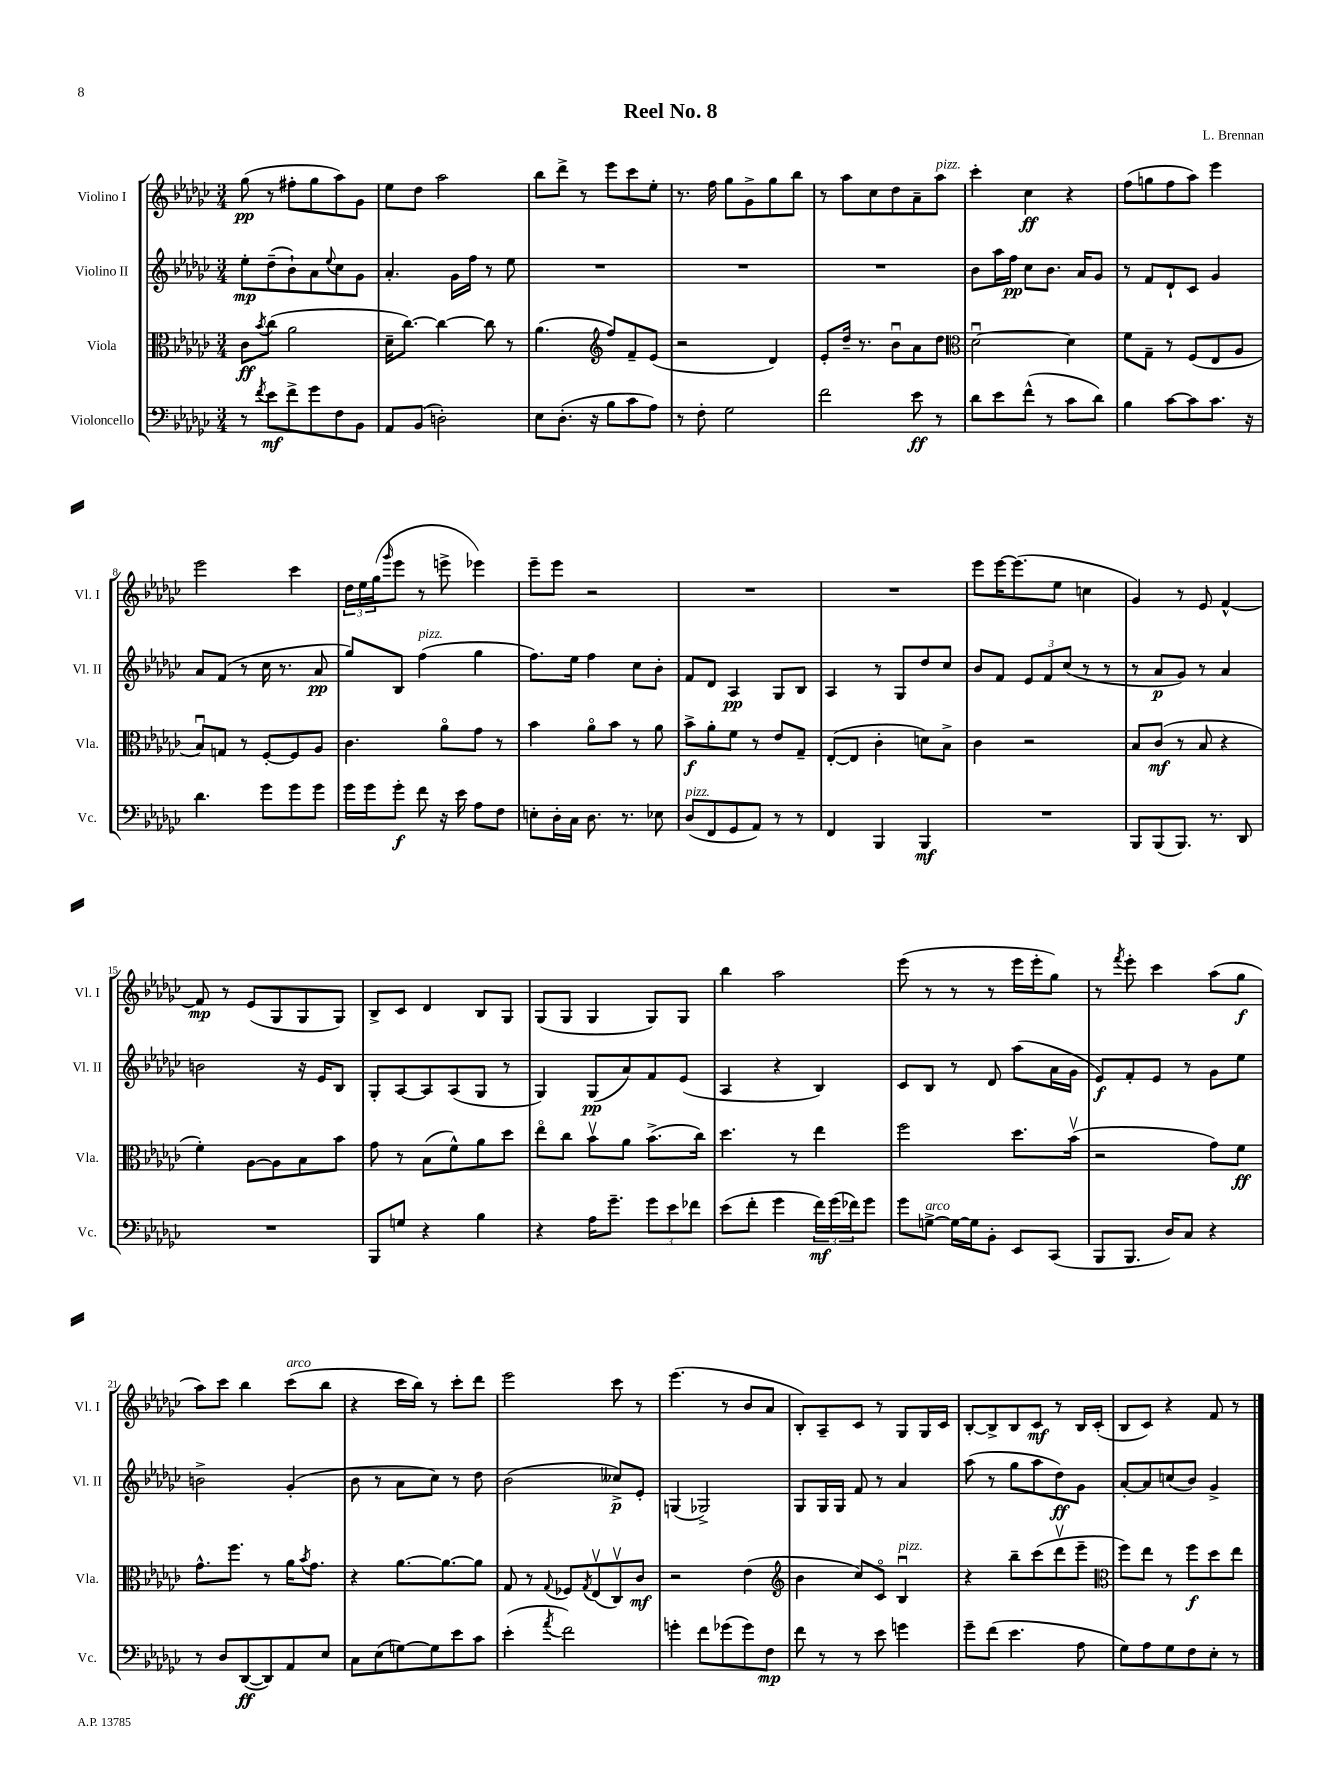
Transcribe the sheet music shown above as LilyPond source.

\header { title = "Reel No. 8" composer = "L. Brennan" }
<<
\new StaffGroup <<
\new Staff = "s0" \with { instrumentName = "Violino I" shortInstrumentName = "Vl. I" } {
    \clef treble \key ges \major \numericTimeSignature \time 3/4
    ges''8\pp( r8 fis''8-. ges''8 aes''8) ges'8 |
    ees''8 des''8 aes''2 |
    bes''8 des'''8-> r8 ees'''8 ces'''8 ees''8-. |
    r8. f''16 ges''8 ges'8-> ges''8 bes''8 |
    r8 aes''8 ces''8 des''8 aes'8-- aes''8^\markup { \italic "pizz." } |
    ces'''4-. ces''4\ff r4 |
    f''8( g''8 f''8 aes''8) ees'''4 |
    ees'''2 ces'''4 |
    \tuplet 3/2 { des''16 ees''16 ges''16( } \grace { ges'''16 } ees'''8 r8 e'''8-> ees'''4) |
    ees'''8-- ees'''8 r2 |
    R2. |
    R2. |
    ees'''8 ees'''16~ ees'''8.( ees''8 c''4 |
    ges'4) r8 ees'8 f'4~-^ |
    f'8\mp r8 ees'8( ges8 ges8 ges8) |
    bes8-> ces'8 des'4 bes8 ges8 |
    ges8( ges8 ges4 ges8) ges8 |
    bes''4 aes''2 |
    ees'''8( r8 r8 r8 ees'''16 ees'''16-. ges''8) |
    r8 \acciaccatura { f'''8 } ees'''8-. ces'''4 aes''8( ges''8\f |
    aes''8) ces'''8 bes''4 ces'''8^\markup { \italic "arco" }( bes''8 |
    r4 ces'''16 bes''16) r8 ces'''8-. des'''8 |
    ees'''2 ces'''8 r8 |
    ees'''4.( r8 bes'8 aes'8 |
    bes8-.) aes8-- ces'8 r8 ges8 ges16 ces'16 |
    bes8~-. bes8-> bes8 ces'8\mf r8 bes16 ces'16-.( |
    bes8 ces'8) r4 f'8 r8 \bar "|." |
}
\new Staff = "s1" \with { instrumentName = "Violino II" shortInstrumentName = "Vl. II" } {
    \clef treble \key ges \major \numericTimeSignature \time 3/4
    ees''8-.\mp des''8--( bes'8-!) aes'8 \appoggiatura { ees''8 } ces''8 ges'8 |
    aes'4.-. ges'16 f''16 r8 ees''8 |
    R2. |
    R2. |
    R2. |
    bes'8 aes''16 f''16\pp ces''8 bes'8. aes'16 ges'8 |
    r8 f'8 des'8-! ces'8 ges'4 |
    aes'8 f'8( r8 ces''16 r8. aes'8\pp |
    ges''8) bes8 f''4^\markup { \italic "pizz." }( ges''4 |
    f''8.) ees''16 f''4 ces''8 bes'8-. |
    f'8 des'8 aes4\pp ges8 bes8 |
    aes4 r8 ges8 des''8 ces''8 |
    bes'8 f'8 \tuplet 3/2 { ees'8 f'8 ces''8( } r8 r8 |
    r8 aes'8\p ges'8) r8 aes'4 |
    b'2 r16 ees'16 bes8 |
    ges8-. aes8~ aes8 aes8( ges8 r8 |
    ges4) ges8\pp( aes'8) f'8 ees'8( |
    aes4 r4 bes4) |
    ces'8 bes8 r8 des'8 aes''8( aes'16 ges'16 |
    ees'8\f) f'8-. ees'8 r8 ges'8 ees''8 |
    b'2-> ges'4-.( |
    bes'8 r8 aes'8 ces''8) r8 des''8 |
    bes'2( ceses''8->\p) ees'8-. |
    g4( ges2->) |
    ges8 ges16 ges16 f'8 r8 aes'4 |
    aes''8( r8 ges''8 aes''8 des''8\ff) ges'8 |
    aes'8~-. aes'8 c''8( bes'8) ges'4-> \bar "|." |
}
\new Staff = "s2" \with { instrumentName = "Viola" shortInstrumentName = "Vla." } {
    \clef alto \key ges \major \numericTimeSignature \time 3/4
    ces'8\ff \acciaccatura { bes'8 } ces''8( aes'2 |
    des'16-- ces''8.~) ces''4~ ces''8 r8 |
    aes'4.( \clef treble f''8) f'8-- ees'8( |
    r2 des'4) |
    ees'8-. des''16-- r8. bes'8\downbow aes'8 des''8 |
    \clef alto des'2~\downbow des'4 |
    f'8 ges8-- r8 f8( ees8 aes8 |
    bes8\downbow) g8 r8 f8~-. f8 aes8 |
    ces'4. aes'8\flageolet ges'8 r8 |
    bes'4 aes'8\flageolet bes'8 r8 aes'8 |
    bes'8->\f aes'8-. f'8 r8 ees'8 ges8-- |
    ees8~-.( ees8 ces'4-. d'8) bes8-> |
    ces'4 r2 |
    bes8 ces'8\mf( r8 bes8 r4 |
    f'4-.) aes8~ aes8 bes8 bes'8 |
    ges'8 r8 bes8( f'8-^) aes'8 des''8 |
    ees''8\flageolet ces''8 bes'8\upbow aes'8 bes'8.->( ces''16) |
    des''4. r8 ees''4 |
    f''2 des''8. bes'16\upbow( |
    r2 ges'8) f'8\ff |
    ges'8.-^ f''8. r8 aes'16 \acciaccatura { bes'8 } ges'8. |
    r4 aes'8.~ aes'8.~ aes'8 |
    ges8 r8 \appoggiatura { ges8 } fes8 \acciaccatura { ges8 } ees8\upbow( ces8\upbow) ces'8\mf |
    r2 ees'4( |
    \clef treble bes'4 ces''8) ces'8\flageolet bes4\downbow^\markup { \italic "pizz." } |
    r4 bes''8-- ces'''8( des'''8\upbow ees'''8-- |
    \clef alto f''8) ees''8 r8 f''8\f des''8 ees''8 \bar "|." |
}
\new Staff = "s3" \with { instrumentName = "Violoncello" shortInstrumentName = "Vc." } {
    \clef bass \key ges \major \numericTimeSignature \time 3/4
    r8 \acciaccatura { f'8 } ees'8\mf f'8-> ges'8 f8 bes,8 |
    aes,8 bes,8( d2-.) |
    ees8 des8.-.( r16 bes8 ces'8 aes8) |
    r8 f8-. ges2 |
    f'2 ees'8\ff r8 |
    des'8 ees'8 f'8-^( r8 ces'8 des'8) |
    bes4 ces'8~ ces'8 ces'8. r16 |
    des'4. ges'8 ges'8 ges'8 |
    ges'16 ges'16 ges'8-.\f f'8 r16 ees'16 aes8 f8 |
    e8-. des16-. ces16 des8. r8. ees8 |
    des8^\markup { \italic "pizz." }( f,8 ges,8 aes,8) r8 r8 |
    f,4 bes,,4 bes,,4\mf |
    R2. |
    bes,,8 bes,,8( bes,,8.) r8. des,8 |
    R2. |
    bes,,8 g8 r4 bes4 |
    r4 aes16 ges'8.-- \tuplet 3/2 { ges'8 ees'8 fes'8 } |
    ees'8( f'8-. ges'4 \tuplet 3/2 { f'16\mf) ges'16( fes'16) } ges'8 |
    ges'8 g8~->^\markup { \italic "arco" } g16~ g16 bes,8-. ees,8 ces,8( |
    bes,,8 bes,,8. des16) ces8 r4 |
    r8 des8 des,8~\ff( des,8) aes,8 ees8 |
    ces8 ees8( g8~) g8 ees'8 ces'8 |
    ees'4-.( \acciaccatura { aes'8 } f'2) |
    g'4-. f'8 ges'8( ges'8) f8\mp |
    f'8 r8 r8 ees'8 g'4 |
    ges'8-- f'8( ees'4. aes8 |
    ges8) aes8 ges8 f8 ees8-. r8 \bar "|." |
}
>>
>>
